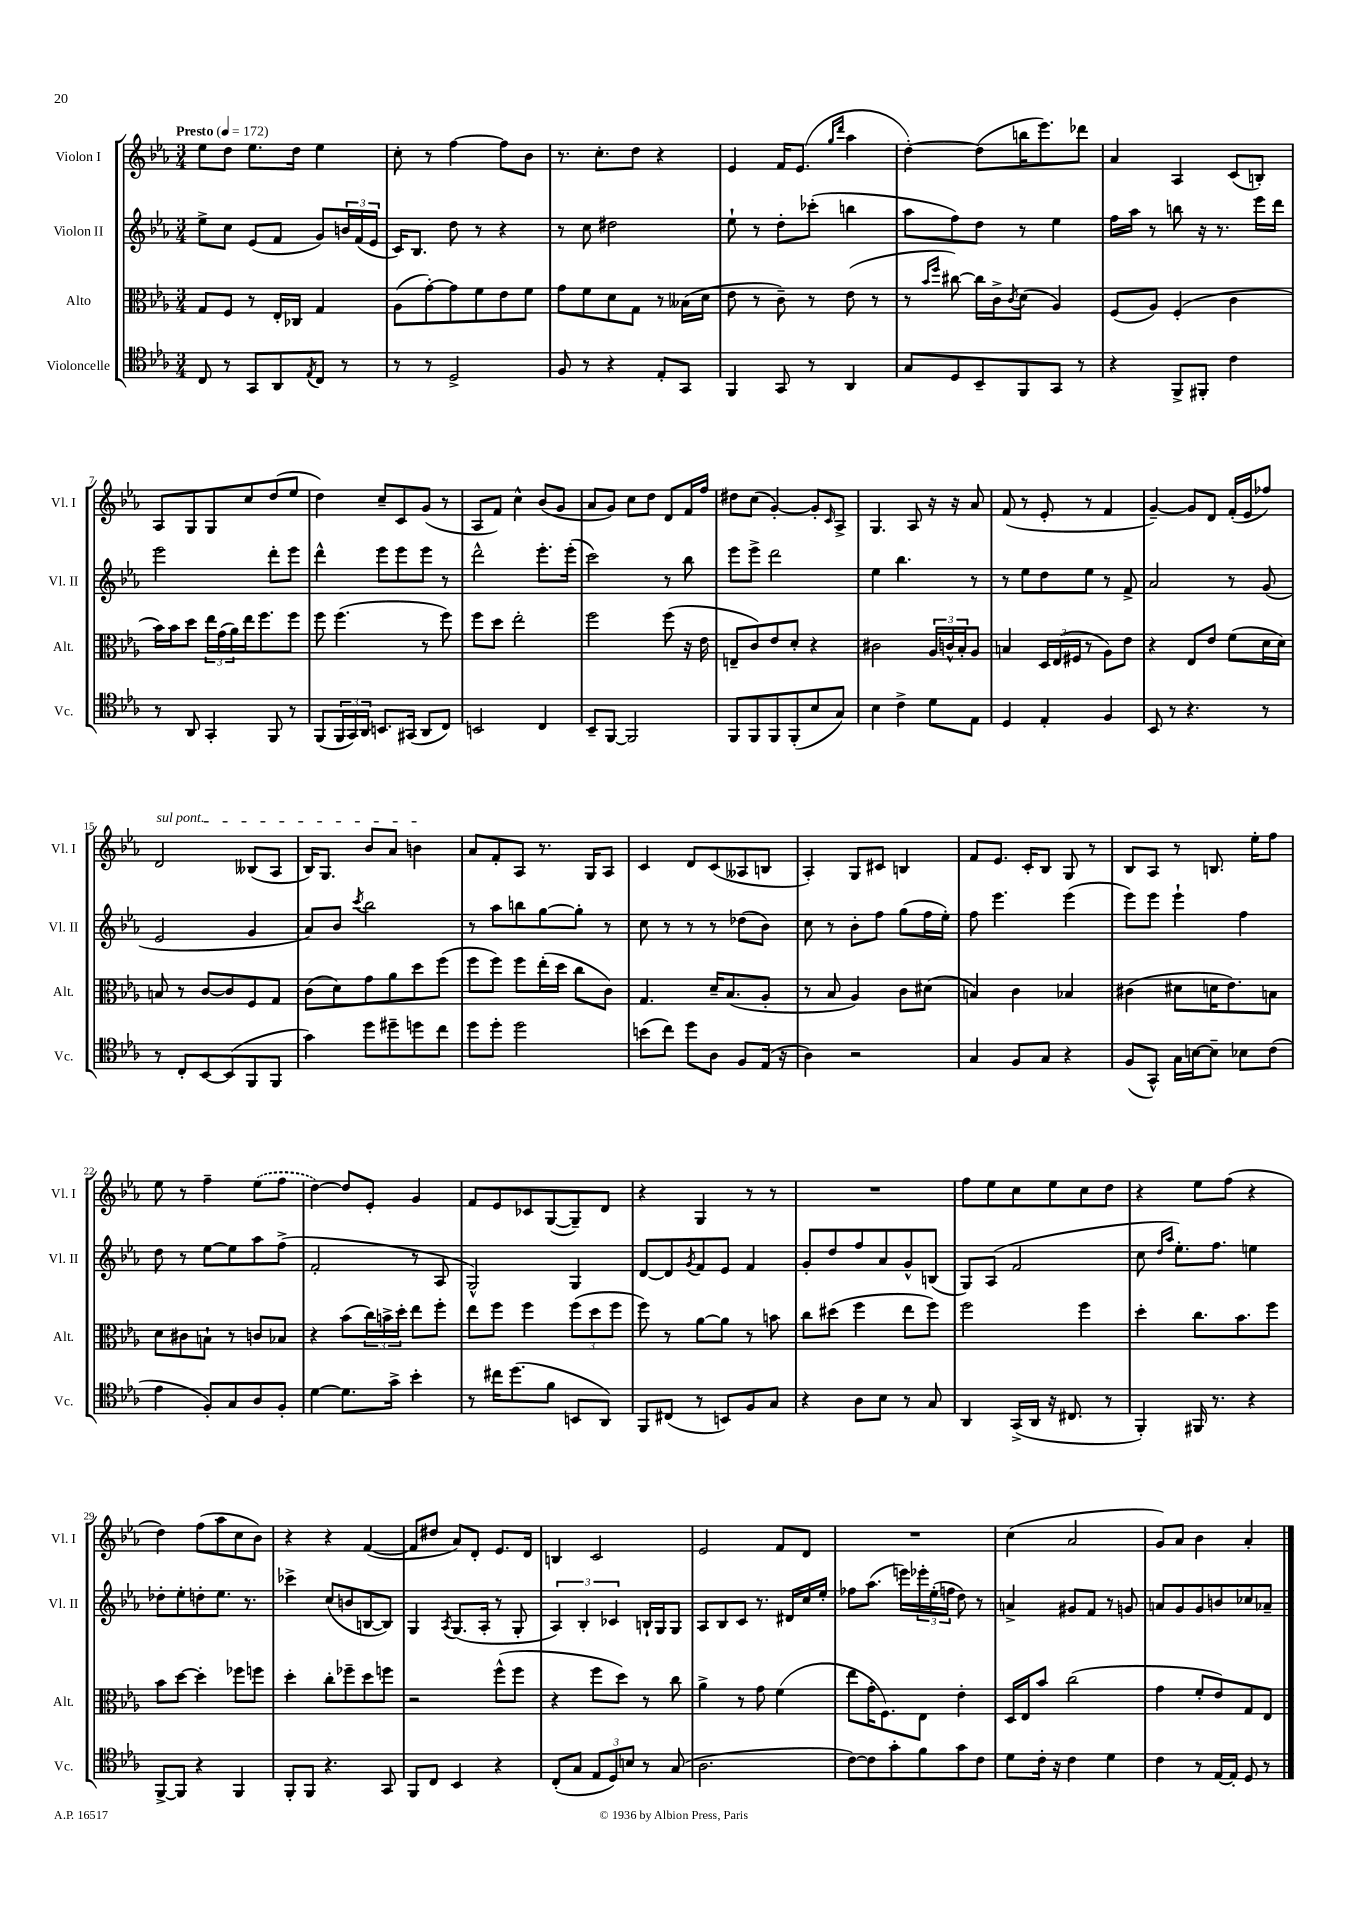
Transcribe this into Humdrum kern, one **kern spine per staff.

**kern	**kern	**kern	**kern
*part4	*part3	*part2	*part1
*staff4	*staff3	*staff2	*staff1
*I"Violoncelle	*I"Alto	*I"Violon II	*I"Violon I
*I'Vc.	*I'Alt.	*I'Vl. II	*I'Vl. I
*clefC4	*clefC3	*clefG2	*clefG2
*k[b-e-a-]	*k[b-e-a-]	*k[b-e-a-]	*k[b-e-a-]
*M3/4	*M3/4	*M3/4	*M3/4
*MM172	*MM172	*MM172	*MM172
=1	=1	=1	=1
!	!	!	!LO:TX:a:B:t=Presto
8C/	8G/L	8ee-^\L	8ee-\L
8r	8F/J	8cc\J	8dd\J
8GG/L	8r	(8e-/L	8.ee-\L
8AA-/	16E-'/LL	8f/J	.
.	16C-X/JJ	.	16dd\Jk
8qE-/	.	.	.
8C/J	4G/	8g/L)	4ee-\
8r	.	24bn/L	.
.	.	(24f/	.
.	.	24e-/JJ	.
=2	=2	=2	=2
8r	(8A-\L	16c/KL)	8cc'\
.	.	8.B-/J	.
8r	[8g'\)	.	8r
2D^/	8g\]	8dd\	[4ff\
.	8f\	8r	.
.	8e-\	4r	8ff\L]
.	8f\J	.	8b-\J
=3	=3	=3	=3
8F/	8g\L	8r	8.r
8r	8f\	8cc\	.
.	.	.	8.cc'\L
4r	8d\	2dd#X\	.
.	8G\J	.	8dd\J
8E-'/L	8r	.	4r
8GG/J	(16B--X\LL	.	.
.	16d\JJ	.	.
=4	=4	=4	=4
4FF/	8e-\	8ee-`\	4e-/
.	8r	8r	.
8GG/	8c~\)	8dd'\L	16f/KL
.	.	.	(8.e-/J
8r	8r	(8ccc-X'\J	.
.	.	.	16qqgg/LL
.	.	.	16qqddd/JJ
4AA-/	(8e-\	4bbn\	4aa-\
.	8r	.	.
=5	=5	=5	=5
8G/L	8r	8aa-\L	[4dd'\)
.	16qqb-/LL	.	.
.	16qqff/JJ	.	.
8D/	[8cc#X\)	8ff\)	.
8BB-~/	16cc#\LL]	8dd\J	(8dd\L]
.	16c^\J	.	.
.	8qc/	.	.
8FF/	(8d\J	8r	16bbn\K
.	.	.	8.eee-\)
8GG/J	4A-/)	4ee-\	.
8r	.	.	8ddd-X\J
=6	=6	=6	=6
4r	(8F/L	16ff\LL	4a-/
.	.	16aa-\JJ	.
.	8A-/J)	8r	.
8FF^/L	(4F'/	8bbn\	4A-/
8FF#X'/J	.	16r	.
.	.	8.r	.
4c\	4c\	.	(8c/L
.	.	16eee-\LL	8Bn'/J)
.	.	16ddd\JJ	.
!!LO:LB:g=z
=7	=7	=7	=7
8r	16b-\LL)	2eee-\	8A-/L
.	16b-\J	.	.
8AA-/	8dd\J	.	8G/
4GG'/	24ee-\LL	.	8G/
.	(24g\	.	.
.	24a-\)	.	.
.	16ee-\J	.	8cc/
.	8.ff\	.	.
8FF/	.	8ddd'\L	(8dd/
8r	8ff\J	8eee-\J	8ee-/J
=8	=8	=8	=8
(8FF/L	8ff\	4ddd^^\	4dd\)
24FF/L	(4.ff\	.	.
24GG/)	.	.	.
24AA-/JJ	.	.	.
8.BBn/L	.	8eee-\L	8cc~/L
.	.	8eee-\	8c/
(16GG#X/Jk	.	.	.
8AA-/L	8r	8eee-\J	(8g/J
8C/J)	8ff\)	8r	8r
=9	=9	=9	=9
2BBn/	8ff\L	2ddd^^\	8A-/L
.	8dd\J	.	8f/J)
.	2ee-'\	.	4cc^^\
4C/	.	8.eee-'\L	(8b-/L
.	.	.	8g/J
.	.	(16eee-'\Jk	.
=10	=10	=10	=10
8BB-~/L	2ff\	2ccc\)	8a-/L
[8FF/J	.	.	8g/J)
2FF/]	.	.	8cc\L
.	.	.	8dd\J
.	(8ff\	8r	8d/L
.	16r	8bb-\	16f/L
.	16e-\	.	16ff/JJ
=11	=11	=11	=11
8FF/L	8En~/L	8eee-\L	8dd#X\L
8FF/	8c/)	8eee-^\J	(8cc\J
8FF/	8e-/	2ddd\	[4g'/)
(8FF'/	8d'/J	.	.
8B-/	4r	.	8g'/L]
.	.	.	16qqc/
8G/J)	.	.	8A-^/J
=12	=12	=12	=12
4B-\	2c#X\	4ee-\	4.G/
4c^\	.	4.bb-\	.
.	.	.	8A-/
8d\L	24A-/LL	.	16r
.	24cn^^/	.	.
.	.	.	16r
.	24B-'/J	.	.
8E-\J	8A-/J	8r	8a-/
=13	=13	=13	=13
4D/	4Bn/	8r	(8f/
.	.	8ee-\L	8r
4E-'/	24D/LL	8dd\	8e-'/
.	(24E-/	.	.
.	24F#X/JJ	.	.
.	8r	8ee-\J	8r
4F/	8A-\L)	8r	4f/
.	8e-\J	8f^/	.
=14	=14	=14	=14
8BB-/	4r	2a-/	[4g~/)
8r	.	.	.
4.r	8E-/L	.	8g/L]
.	8e-/J	.	8d/J
.	(8f\L	8r	(16f'/LL
.	.	.	16e-/J
8r	16d\L	(8g/	8ff-X/J)
.	16d\JJ)	.	.
!!LO:LB:g=z
=15	=15	=15	=15
!	!	!	!LO:TX:a:i:t=sul pont.
8r	8Bn/	2e-/	2d/
8C'/L	8r	.	.
[8BB-/	[8c/L	.	.
(8BB-/]	8c/]	.	.
8FF/	8F/	4g/	(8B--X/L
8FF/J	8G/J	.	8A-/J
=16	=16	=16	=16
4g\)	(8c\L	8a-/L)	16B-/KL)
.	.	.	8.G/J
.	8d\)	8b-/J	.
.	.	8qccc/	.
8dd\L	8g\	2bb-\	8b-/L
8dd#X~\	8a-\	.	8a-/J
8ddn\	8dd\	.	4bn\
8cc\J	(8ff\J	.	.
=17	=17	=17	=17
8dd\L	8ff\L	8r	8a-/L
8dd'\J	8ff\J)	8aa-\L	8f'/
2dd\	8ff\L	8bbn\	8A-/J
.	(16ee-'\L	[8gg\	8.r
.	16dd\JJ	.	.
.	8cc\L	8gg'\J]	.
.	.	.	16G/KL
.	8c\J)	8r	8A-/J
=18	=18	=18	=18
(8bn\L	4.G/	8cc\	4c/
8cc\J)	.	8r	.
8dd\L	.	8r	8d/L
8A-\J	16d~/KL	8r	(8c/
.	(8.B-/	.	.
8F/L	.	(8dd-X\L	8A--X/
(16E-/Jk	8A-'/J	8b-\J)	8Bn/J
16r	.	.	.
=19	=19	=19	=19
4A-\)	8r	8cc\	4A-'/)
.	8B-/	8r	.
2r	4A-/)	8b-'\L	8G/L
.	.	8ff\J	8c#X/J
.	8c\L	(8gg\L	4Bn/
.	(8d#X\J	16ff\L	.
.	.	16ee-'\JJ)	.
=20	=20	=20	=20
4G/	4Bn/)	8ff\	8f/L
.	.	4.eee-\	8.e-/J
8F/L	4c\	.	.
.	.	.	16c'/KL
8G/J	.	.	8B-/J
4r	4B-X/	(4eee-\	8G/
.	.	.	8r
=21	=21	=21	=21
(8F/L	(4c#X\	8eee-\L)	8B-/L
8GG^^/J)	.	8eee-\J	8A-/J
16G\LL	8d#X\L	4eee-`\	8r
[16Bn\J	.	.	.
8B~\J]	16dn\K	.	8.Bn/
.	8.e-\)	.	.
8B-X\L	.	4ff\	.
.	.	.	16ee-'\KL
(8c\J	8Bn\J	.	8ff\J
!!LO:LB:g=z
=22	=22	=22	=22
4e-\	8d\L	8dd\	8ee-\
.	8c#X\	8r	8r
8F'/L)	8Bn`\J	[8ee-\L	4ff~\
8G/	8r	8ee-\]	.
8A-/	8cn/L	8aa-\	(8ee-\L
8F'/J	8B-X/J	(8ff^\J	8ff\J
=23	=23	=23	=23
[4d\	4r	2f'/	[4dd\)
8.d\L]	(8b-\L	.	8dd/L]
.	24cc\L)	.	8e-'/J
.	24bn^\	.	.
16g^\Jk	.	.	.
.	24dd'\JJ	.	.
4b-'\	8ee-\L	8r	4g/
.	8ff'\J	8A-/	.
=24	=24	=24	=24
8r	8ee-\L	2G^^/)	8f/L
16cc#X\KL	8ff\J	.	8e-/
(8.dd\	.	.	.
.	4ff\	.	8c-X/
8f\J	.	.	([8G/
8BBn/L	(12ff\L	4G/	8G~/])
.	12dd\	.	.
8AA-/J)	.	.	8d/J
.	12ff\J	.	.
=25	=25	=25	=25
8FF/L	8ff\)	[8d/L	4r
(8C#X/J	8r	8d/]	.
.	.	8qg/	.
8r	[8a-\L	8f/	4G/
8BBn/L)	8a-\J]	8e-/J	.
8F/	8r	4f/	8r
8G/J	8bn\	.	8r
=26	=26	=26	=26
4r	8cc\L	8g'/L	2.r
.	(8dd#X\J	8dd/	.
8A-\L	4ff\	8ff/	.
8B-\J	.	8a-/	.
8r	8ee-\L	8g^^/	.
8G/	8ff\J)	(8Bn/J	.
=27	=27	=27	=27
4AA-/	2ff\	8G/L)	8ff\L
.	.	(8A-/J	8ee-\
(16GG^/LL	.	2f/	8cc\
16AA-/JJ	.	.	.
16r	.	.	8ee-\
8.C#X/	.	.	.
.	4ff\	.	8cc\
8r	.	.	8dd\J
=28	=28	=28	=28
4FF'/)	4dd'\	8cc\	4r
.	.	16qqdd/LL	.
.	.	16qqaa-/JJ	.
.	.	8.ee-'\L)	.
16FF#X/	8.cc\L	.	8ee-\L
8.r	.	8.ff\J	.
.	.	.	(8ff\J
.	8.b-\	.	.
4r	.	4een\	4r
.	8ff\J	.	.
!!LO:LB:g=z
=29	=29	=29	=29
[8FF^/L	8b-\L	8dd-X'\L	4dd\)
8FF/J]	[8dd\J	8ee-'\	.
4r	4dd'\]	8ddn'\	(8ff\L
.	.	8.ee-\J	8aa-\
4FF/	8ff-X\L	.	8cc\
.	.	8.r	.
.	8ffn\J	.	8b-\J)
=30	=30	=30	=30
8FF'/L	4dd'\	4ccc-X^\	4r
8FF/J	.	.	.
4.r	8cc'\L	(8cc/L	4r
.	8ff-X~\	8bn/	.
.	8dd\	[8Bn/	([4f/
8GG/	8ffn\J	8B/J])	.
=31	=31	=31	=31
8FF/L	2r	4G/	8f/L]
8C/J	.	.	8dd#X/J
.	.	8qA-/	.
4BB-/	.	(8.G/L	8a-/L)
.	.	.	8d'/J
.	.	16A-'/Jk	.
4r	(8ff^^\L	8r	8.e-/L
.	8ff\J	8G'/	.
.	.	.	16d/Jk
=32	=32	=32	=32
(8C'/L	4r	6A-/)	4Bn/
8G/J	.	.	.
.	.	6B-'/	.
12E-/L	8ff\L	.	2c/
12D/)	.	6c-X/	.
.	8dd\J)	.	.
12Bn/J	.	.	.
8r	8r	16Bn`/LL	.
.	.	16G/J	.
(8G/	8cc\	8G/J	.
=33	=33	=33	=33
2.A-\	4a-^\	8A-/L	2e-/
.	.	8B-/	.
.	8r	8c/J	.
.	8g\	8.r	.
.	(4f\	.	8f/L
.	.	16d#X/LL	.
.	.	16cc/	8d/J
.	.	16ee-'/JJ	.
=34	=34	=34	=34
[8c\L)	8ee-\L	8ff-X\L	2.r
8c\]	16g'\K	(8.aa-\J	.
.	8.F\)	.	.
8g'\	.	.	.
.	.	16eeen\LL)	.
8f\	8E-\J	24eee-X'\	.
.	.	(24ee-'\	.
.	.	24ffn\JJ	.
8g\	4e-'\	8dd\)	.
8c\J	.	8r	.
=35	=35	=35	=35
8d\L	16D/LL	4an^/	(4cc\
.	16E-/J	.	.
16c'\Jk	8b-/J	.	.
16r	.	.	.
4c\	(2cc\	8g#X/L	2a-/
.	.	8f/J	.
4d\	.	8r	.
.	.	8gn/	.
=36	=36	=36	=36
4c\	4g\	8an/L	8g/L)
.	.	8g/	8a-/J
8r	8f'/L	8g/	4b-\
[16E-/LL	8e-/)	8bn/	.
16E-'/JJ]	.	.	.
8D/	8G/	8cc-X/	4a-'/
8r	8E-/J	8a-X~/J	.
==	==	==	==
*-	*-	*-	*-
